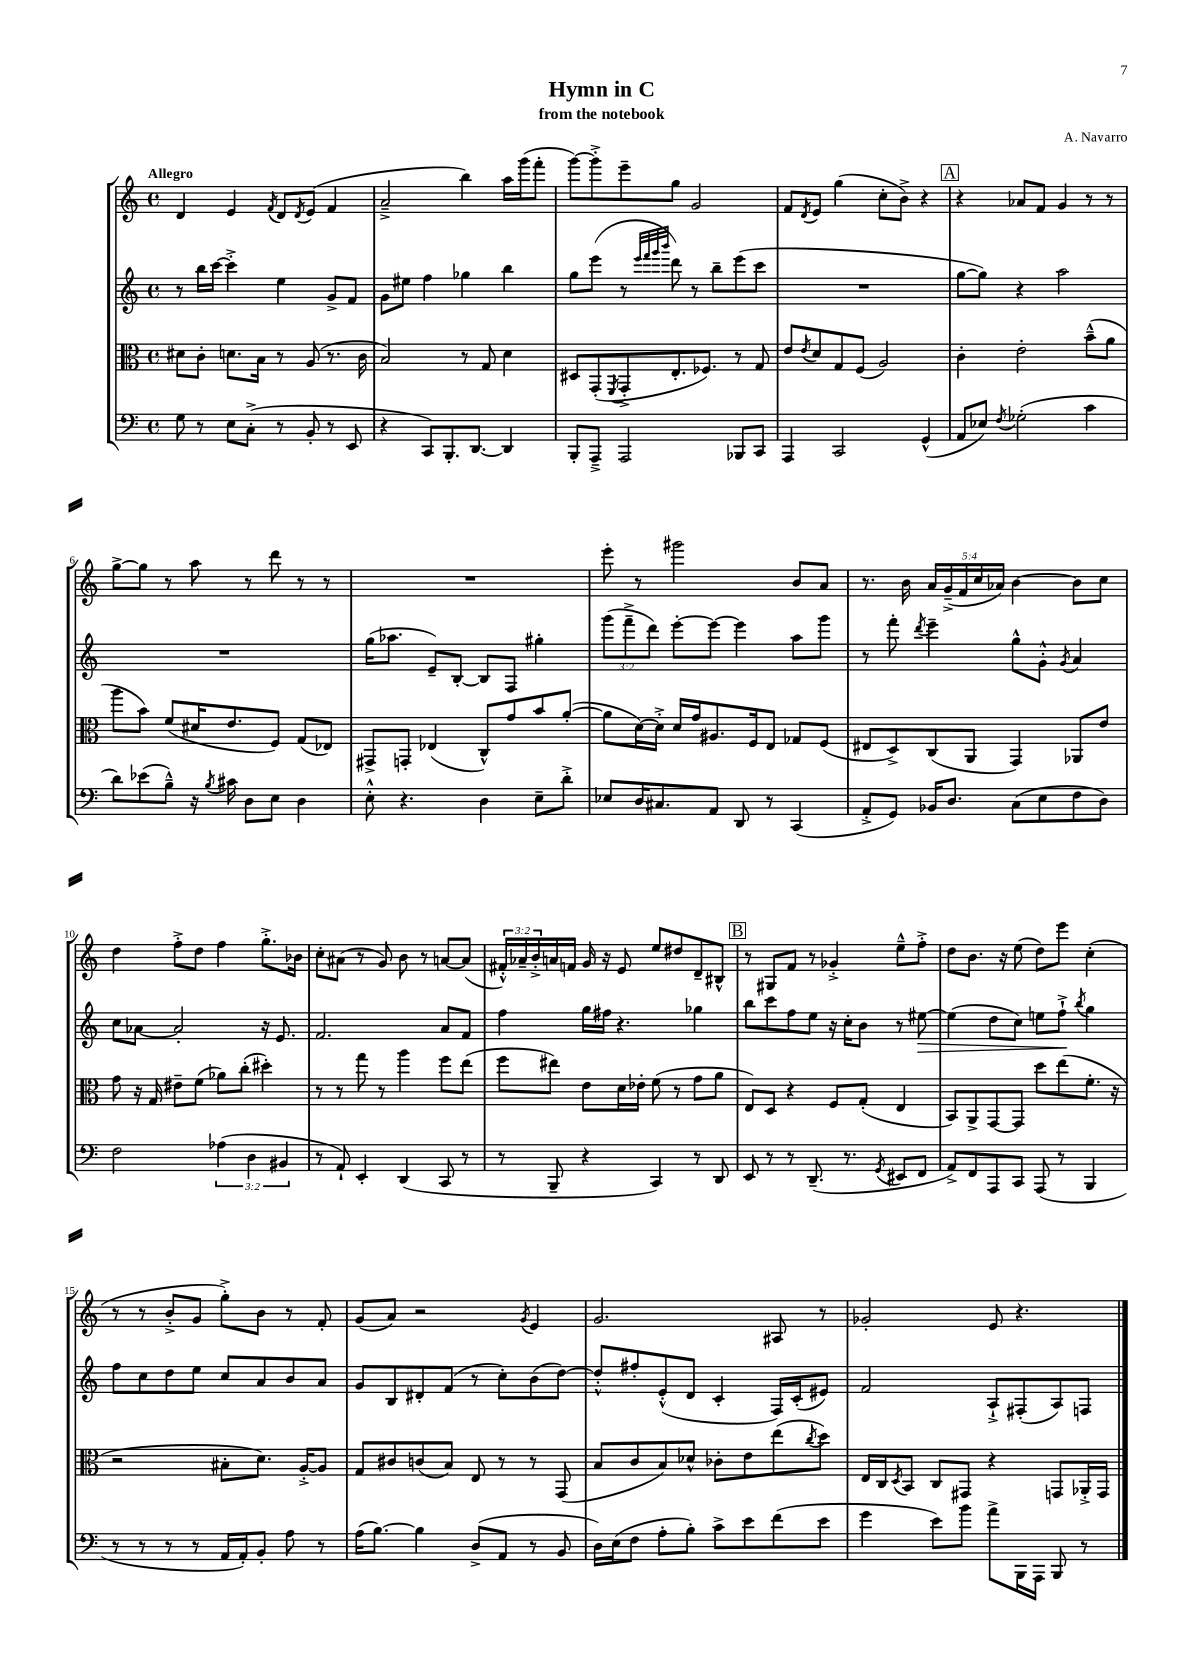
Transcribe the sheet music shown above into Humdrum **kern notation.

**kern	**kern	**kern	**kern
*staff4	*staff3	*staff2	*staff1
*clefF4	*clefC3	*clefG2	*clefG2
*k[]	*k[]	*k[]	*k[]
*M4/4	*M4/4	*M4/4	*M4/4
*met(c)	*met(c)	*met(c)	*met(c)
8G	8d#	8r	4d
8r	8c'	16bb	.
.	.	[16ccc	.
8E	8.d	4ccc'^]	4e
(8C'^	.	.	.
.	16B	.	.
.	.	.	8qf
8r	8r	4ee	8d
.	.	.	8qd
8BB'	(8A	.	(8e
8r	8.r	8g^	4f
8EE	.	8f	.
.	16c	.	.
=	=	=	=
4r	2B)	8g	2a~^
.	.	8ee#	.
8CC)	.	4ff	.
8.BBB'	.	.	.
.	8r	4gg-	4bb)
[8.DD	.	.	.
.	8G	.	.
4DD]	4d	4bb	16aa
.	.	.	(16ggg
.	.	.	8fff'
=	=	=	=
8BBB'	8D#	8gg	[8ggg)
8AAA~^	(8GG'	(8eee	8ggg'^]
.	8qFF	.	.
2AAA	8GG'^	8r	8eee~
.	.	32qqeee	.
.	.	32qqfff	.
.	.	32qqggg	.
.	.	32qqbbb	.
.	8.E'	8ddd)	8gg
.	.	8r	2g
.	8.F-)	.	.
.	.	8bb~	.
8BBB-	8r	(8eee	.
8CC	8G	8ccc	.
=	=	=	=
4AAA	8e	1r	8f
.	8qe	.	8qd
.	8d	.	8e
2CC	8G	.	(4gg
.	(8F	.	.
.	2A)	.	8cc'
.	.	.	8b^)
(4GG^^	.	.	4r
=	=	=	=
8AA	4c'	[8gg	4r
8E-)	.	8gg])	.
8qF	.	.	.
(2G-'	2e'	4r	8a-
.	.	.	8f
.	.	2aa	4g
4c	(8b~^^	.	8r
.	8a	.	8r
=	=	=	=
8d)	8aa	1r	[8gg^
(8e-	8b)	.	8gg]
8B~^^)	(8f	.	8r
16r	16d#	.	8aa
8qB	.	.	.
16c#	8.e	.	.
8D	.	.	8r
8E	8F)	.	8ddd
4D	(8G	.	8r
.	8E-)	.	8r
=	=	=	=
8E'^^	8GG#^	(16gg	1r
.	.	8.aa-	.
4.r	8GG'	.	.
.	(4E-	8e~)	.
.	.	[8B'	.
4D	8C^^)	8B]	.
.	8g	8F	.
8E~	8b	4gg#'	.
8d'^	([8a'	.	.
=	=	=	=
8E-	8a]	(12ggg	8eee'
.	.	12fff~^	.
16D	[16d)	.	8r
.	.	12ddd)	.
8.C#	16d'^]	.	.
.	16d	[8eee'	2ggg#
.	16g	.	.
8AA	8.A#	8eee_	.
8DD	.	4eee]	.
.	16F	.	.
8r	8E	.	.
(4CC	8G-	8aa	8b
.	(8F	8ggg	8a
=	=	=	=
8AA'^	8E#	8r	8.r
8GG)	8D^)	8fff'	.
.	.	.	16b
.	.	8qddd	.
16BB-	(8C	4eee~	20a
.	.	.	(20g~^
8.D	.	.	.
.	.	.	20f
.	8AA	.	.
.	.	.	20cc
.	.	.	20a-)
(8C	4GG)	8gg^^	[4b
8E	.	8g'^^	.
.	.	8qg	.
8F	8AA-	4a	8b]
8D)	8e	.	8cc
=	=	=	=
2F	8g	8cc	4dd
.	16r	[8a-	.
.	16G	.	.
.	8e#~	2a-']	8ff'^
.	(8f	.	8dd
(6A-	8a-)	.	4ff
.	(8cc'	.	.
6D	.	.	.
.	4dd#')	16r	8.gg'^
.	.	8.e	.
6BB#	.	.	.
.	.	.	16b-
=	=	=	=
8r	8r	2.f	8cc'
8AA`)	8r	.	(8a#
4EE'	8gg	.	8r
.	8r	.	8g)
(4DD	4aa	.	8b
.	.	.	8r
8CC	8ff	8a	[8a
8r	(8ee	8f	(8a]
=	=	=	=
8r	8ff	4ff	24f#'^^)
.	.	.	24a-~
.	.	.	24b'^
8BBB~	8ee#)	.	16a
.	.	.	16f
4r	8e	16gg	16g
.	.	16ff#	16r
.	16d	4.r	8e
.	16e-'	.	.
4CC)	(8f	.	8ee
.	8r	.	8dd#
8r	8g	4gg-	8d~
8DD	8a	.	8B#^^
=	=	=	=
8EE	8E)	8bb	8r
8r	8D	8ccc	8G#
8r	4r	8ff	8f
(8.DD~	.	8ee	8r
.	8F	16r	4g-'^
8.r	.	16cc'	.
.	(8G'	8b	.
8qGG	.	.	.
8EE#	4E	8r	8ee~^^
8FF	.	[8ee#	8ff'^
=	=	=	=
8AA^)	8BB)	(4ee#]	8dd
8FF	8AA^	.	8.b
8AAA	[8GG	8dd	.
.	.	.	16r
8CC	8GG]	8cc)	(8ee
(8AAA	8dd	8ee	8dd)
8r	(8ee	8ff`^	8eee
.	.	8qbb	.
4BBB	8.f'	4gg	(4cc'
.	16r	.	.
=	=	=	=
8r	2r	8ff	8r
8r	.	8cc	8r
8r	.	8dd	8b'^
8r	.	8ee	8g
16AA	8B#'	8cc	8gg'^)
16AA')	.	.	.
8BB'	8.d)	8a	8b
8A	.	8b	8r
.	[16A'^	.	.
8r	8A]	8a	8f'
=	=	=	=
(16A	8G	8g	(8g
[8.B)	.	.	.
.	8c#	8B	8a)
4B]	(8c	8d#'	2r
.	8B)	(8f	.
(8D^	8E	8r	.
8AA	8r	8cc')	.
.	.	.	8qg
8r	8r	(8b	4e
8BB	(8GG	[8dd)	.
=	=	=	=
16D)	8B	8dd'^^]	2.g
(16E	.	.	.
8F	8c	8ff#'	.
8A'	8B)	(8e'^^	.
8B')	8d-^^	8d	.
8c^	8c-'	4c'	.
8e	8e	.	.
(8f	(8ee	16F)	8A#
.	.	(16c'	.
.	8qcc	.	.
8e	8dd)	8e#)	8r
=	=	=	=
4g	16E	2f	2g-'
.	16C	.	.
.	8qD	.	.
.	8BB	.	.
8e)	8C	.	.
8b	8GG#	.	.
8a^	4r	8A`^	8e
16BBB	.	(8F#'	4.r
16AAA	.	.	.
8BBB	8GG	8A)	.
8r	16AA-'^	8F	.
.	16GG	.	.
==	==	==	==
*-	*-	*-	*-
